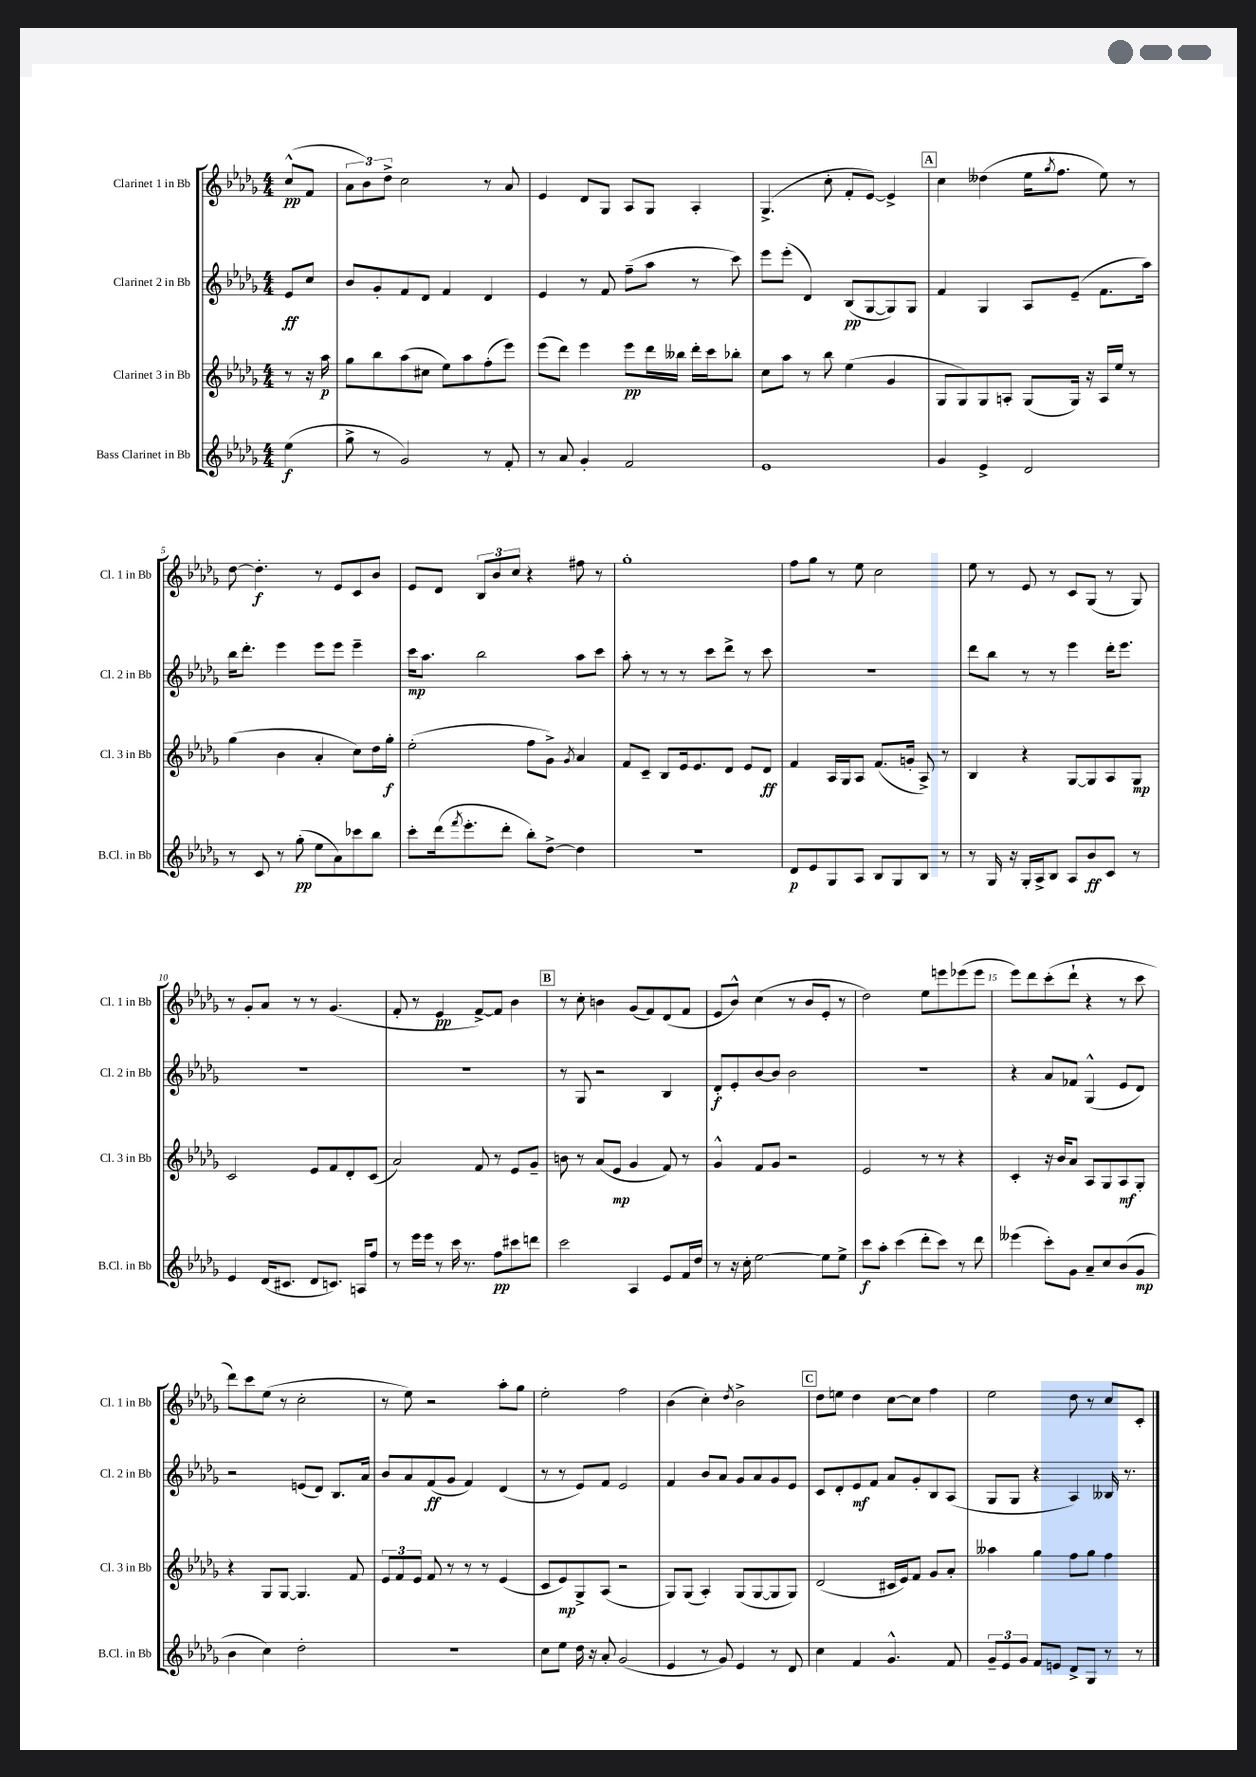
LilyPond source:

<<
\new StaffGroup <<
\new Staff = "s0" \with { instrumentName = "Clarinet 1 in Bb" shortInstrumentName = "Cl. 1 in Bb" } {
    \clef treble \key des \major \numericTimeSignature \time 4/4 \partial 4
    c''8-^\pp( f'8 |
    \tuplet 3/2 { aes'8 bes'8) des''8-> } c''2 r8 aes'8 |
    ees'4 des'8 ges8 aes8 ges8 aes4-. |
    ges4.->( c''8-. f'8-. ees'8~) ees'4-> |
    \mark \markup { \box "A" } c''4 deses''4( ees''16 \acciaccatura { ges''8 } f''8. ees''8) r8 |
    des''8~ des''4.-.\f r8 ees'8 c'8 bes'8 |
    ees'8 des'8 \tuplet 3/2 { bes8 bes'8 c''8 } r4 fis''8 r8 |
    ges''1-. |
    f''8 ges''8 r8 ees''8 c''2 |
    ees''8 r8 ees'8 r8 c'8 ges8( r8 ges8) |
    r8 ges'8-. aes'8 r8 r8 ges'4.( |
    f'8-. r8 ees'4\pp f'8~->) f'8 bes'4 |
    \mark \markup { \box "B" } r8 c''8-. b'4 ges'8( f'8) des'8( f'8 |
    ees'8 bes'8-^) c''4( r8 bes'8 ees'8-. r8 |
    des''2) ees''8 e'''8 ees'''8( ees'''8 |
    ees'''8) des'''8 c'''8-.( des'''8-! r4 r8 c'''8 |
    des'''8) c'''8 ees''8( r8 c''2-. |
    r8 ees''8) r2 aes''8-. ges''8 |
    ees''2-. f''2 |
    bes'4( c''4-.) \acciaccatura { des''8 } bes'2-> |
    \mark \markup { \box "C" } des''8 e''8 des''4 c''8~ c''8 f''4 |
    ees''2 des''8 r8 c''8 c'8-. \bar "|." |
}
\new Staff = "s1" \with { instrumentName = "Clarinet 2 in Bb" shortInstrumentName = "Cl. 2 in Bb" } {
    \clef treble \key des \major \numericTimeSignature \time 4/4 \partial 4
    ees'8\ff c''8 |
    bes'8 ges'8-. f'8 des'8 f'4 des'4 |
    ees'4 r8 f'8 f''8--( aes''8 r8 c'''8) |
    ees'''8 ees'''8-.( des'4) bes8\pp( ges8~ ges8) ges8 |
    \mark \markup { \box "A" } f'4 ges4 aes8 ees'8--( f'8. aes''16) |
    bes''16 des'''8.-. ees'''4 ees'''8 ees'''8 ees'''4-- |
    c'''16\mp aes''8. bes''2 aes''8 c'''8 |
    aes''8-. r8 r8 r8 c'''8 des'''8-> r8 c'''8 |
    r1 |
    des'''8 bes''8 r8 r8 ees'''4 des'''16-. ees'''8. |
    R1 |
    R1 |
    \mark \markup { \box "B" } r8 ges8 r2 bes4 |
    des'8-.\f ees'8-. bes'8~ bes'8 bes'2 |
    R1 |
    r4 aes'8 fes'8 ges4-^( ees'8 des'8) |
    r2 e'8( des'8) bes8. aes'16 |
    bes'8 aes'8 f'8\ff( ges'8 f'4) des'4( |
    r8 r8 ees'8) f'8 ees'2 |
    f'4 bes'8 aes'8 ges'8 aes'8 ges'8 ees'8 |
    \mark \markup { \box "C" } c'8 des'8-. ees'8\mf f'8 aes'8 ges'8-. bes8 aes8( |
    ges8 ges8 r4 aes4) beses16 r8. \bar "|." |
}
\new Staff = "s2" \with { instrumentName = "Clarinet 3 in Bb" shortInstrumentName = "Cl. 3 in Bb" } {
    \clef treble \key des \major \numericTimeSignature \time 4/4 \partial 4
    r8 r16 aes''16\p |
    ges''8 bes''8 aes''8( cis''8 ees''8) aes''8 f''8-.( ees'''8) |
    ees'''8( des'''8) ees'''4 ees'''8\pp des'''16 beses''16 des'''16-. c'''16 bes''8-. |
    c''8 aes''8 r8 bes''8 ees''4( ges'4 |
    \mark \markup { \box "A" } ges8 ges8) ges8 a8-. ges8( ges16) r16 a16 ees''16 r8 |
    ges''4( bes'4 aes'4-. c''8) des''16 ges''16-.\f |
    ees''2-.( f''8 ges'8->) \acciaccatura { ges'8 } aes'4 |
    f'8 c'8-- bes8 ees'16 ees'8. des'8 ees'8 des'8\ff |
    f'4 aes16 ges16 aes8 f'8.( g'16-. aes8->) r8 |
    bes4 r4 ges8~ ges8 aes8 ges8\mp |
    c'2 ees'8 f'8 des'8-. c'8( |
    aes'2) f'8 r8 ees'8 ges'8-- |
    \mark \markup { \box "B" } b'8 r8 aes'8( ees'8\mp ges'4 f'8) r8 |
    ges'4-^ f'8 ges'8 r2 |
    ees'2 r8 r8 r4 |
    c'4-. r16 bes'16 aes'8 aes8 ges8 aes8\mf ges8-. |
    r4 ges8 ges8~ ges4. f'8 |
    \tuplet 3/2 { ees'8 f'8 ees'8 } f'8 r8 r8 r8 ees'4( |
    c'8 ees'8\mp) ges8-> aes8( r2 |
    ges8) ges8( aes4-.) ges8( ges8~ ges8 ges8) |
    \mark \markup { \box "C" } des'2( cis'16 ees'16) f'8 ges'8 aes'8-. |
    aeses''4 ges''4 f''8 ges''8 f''4 \bar "|." |
}
\new Staff = "s3" \with { instrumentName = "Bass Clarinet in Bb" shortInstrumentName = "B.Cl. in Bb" } {
    \clef treble \key des \major \numericTimeSignature \time 4/4 \partial 4
    ees''4\f( |
    ges''8-> r8 ges'2) r8 f'8-. |
    r8 aes'8 ges'4-. f'2 |
    ees'1 |
    \mark \markup { \box "A" } ges'4 ees'4-> des'2 |
    r8 c'8 r8 ges''8-.\pp( ees''8 aes'8) ces'''8 bes''8 |
    c'''8-. des'''16( \acciaccatura { f'''8 } ees'''8.-. des'''8-. bes''8-.) des''8~-> des''4 |
    R1 |
    des'8\p ees'8 ges8 aes8 bes8 ges8 bes8 r8 |
    r8 ges16 r16 ges16-. aes16-> bes8 aes8 bes'8\ff c'8 r8 |
    ees'4 des'16( cis'8. des'8 c'8.) a16 f''8 |
    r8 ees'''16 ees'''16 r8 c'''16 r8. f''8\pp cis'''8 d'''8 |
    \mark \markup { \box "B" } c'''2 aes4 ees'8 f'16 des''16 |
    r8 r16 c''16-. ees''2~ ees''8 ees''8-> |
    c'''8\f aes''8-. c'''4( des'''8-. c'''8) r8 des'''8 |
    eeses'''4( c'''8-.) ges'8 aes'8-- c''8 bes'8( ges'8\mp |
    bes'4 c''4) des''2-. |
    R1 |
    c''8 ees''8 des''16 r16 aes'8-. ges'2( |
    ees'4 r8 ges'8) ees'4 r8 des'8 |
    \mark \markup { \box "C" } c''4 f'4 ges'4.-^ f'8 |
    \tuplet 3/2 { ges'8-- ees'8 ges'8 } f'8 e'8 des'8-> ges8 r8 r8 \bar "|." |
}
>>
>>
